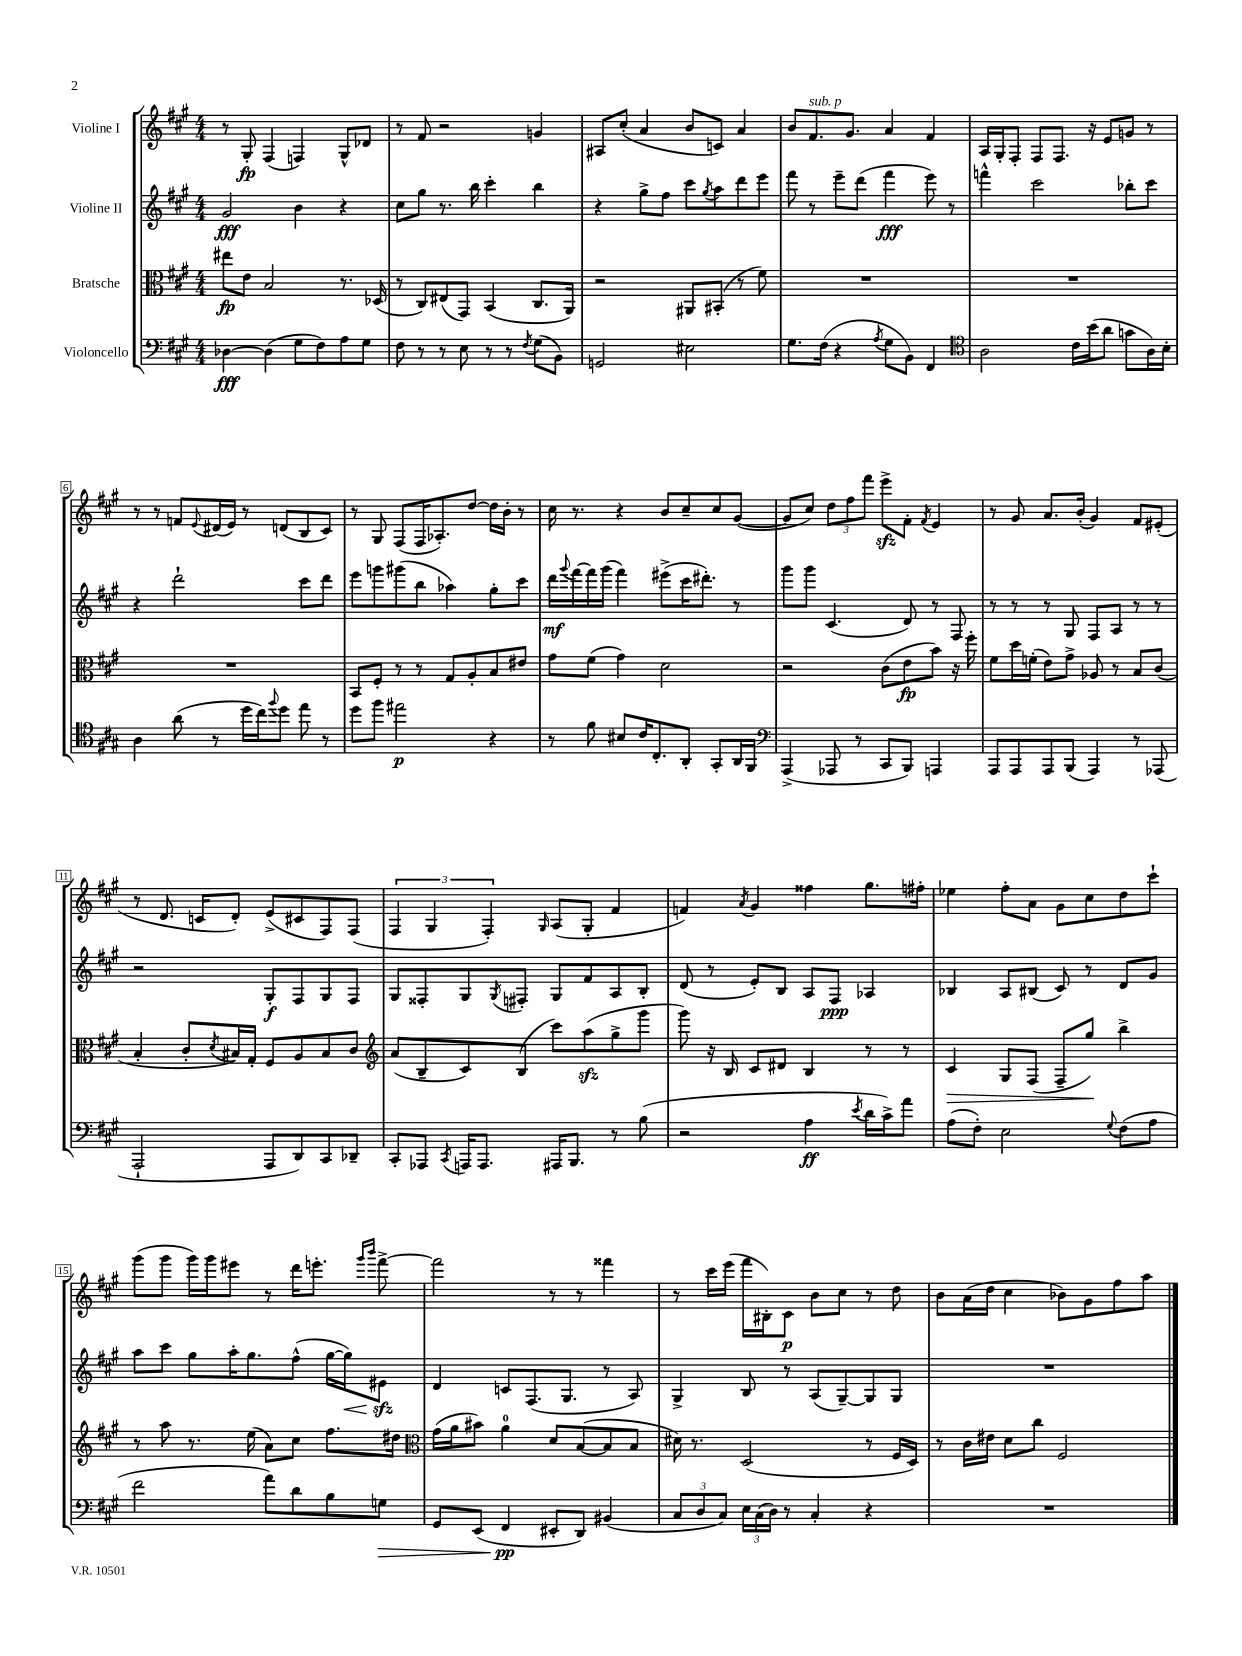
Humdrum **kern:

**kern	**kern	**kern	**kern
*staff4	*staff3	*staff2	*staff1
*clefF4	*clefC3	*clefG2	*clefG2
*k[f#c#g#]	*k[f#c#g#]	*k[f#c#g#]	*k[f#c#g#]
*M4/4	*M4/4	*M4/4	*M4/4
[4D-	8ee#	2g#	8r
.	8e	.	8G#'
(4D-]	2B	.	(4F#
8G#	.	4b	4F)
8F#)	.	.	.
8A	8.r	4r	8G#^^
8G#	.	.	8d-
.	(16D-	.	.
=	=	=	=
8F#	8r	8cc#	8r
8r	8C#)	8gg#	8f#
8r	(8E#	8.r	2r
8E	8GG#)	.	.
.	.	16bb	.
8r	(4BB	4ccc#'	.
8r	.	.	.
8qF#	.	.	.
(8G#	8.C#	4bb	4g
8BB)	.	.	.
.	16AA)	.	.
=	=	=	=
2GG	2r	4r	8A#
.	.	.	(8cc#'
.	.	8gg#^	4a
.	.	8ff#	.
2E#	8AA#	8ccc#	8b
.	.	8qgg#	.
.	(8BB#'	8aa	8c)
.	8r	8ddd	4a
.	8f#)	8eee	.
=	=	=	=
8.G#	1r	8fff#	8b
.	.	8r	8.f#
(16F#	.	.	.
4r	.	8eee~	.
.	.	.	8.g#
.	.	(8ddd	.
8qA	.	.	.
8G#	.	4fff#	4a
8BB)	.	.	.
4FF#	.	8eee)	4f#
.	.	8r	.
=	=	=	=
*clefC4	*	*	*
2A	1r	4fff^^	16A
.	.	.	16G#'
.	.	.	8F#'
.	.	2ccc#	8F#
.	.	.	8.F#
16c#	.	.	.
(16b	.	.	16r
8a	.	.	8e
8g	.	8bb-'	8g
16A)	.	8ccc#	8r
16B'	.	.	.
=	=	=	=
4A	1r	4r	8r
.	.	.	8r
(8a	.	2ddd`	8f
.	.	.	8qqe
8r	.	.	(16d#
.	.	.	16e)
16dd	.	.	8r
16cc#)	.	.	.
8qqff#	.	.	.
8dd	.	.	(8d
8ee	.	8ccc#	8B
8r	.	8ddd	8c#)
=	=	=	=
8dd	8BB	8eee	8r
8ff#	8F#'	8ggg	8G#
2ee#	8r	(8ggg#	(8F#
.	8r	8bb	16F#
.	.	.	8.A-')
.	8G#	4aa-)	.
.	8A'	.	[8dd
4r	8B	8gg#'	16dd]
.	.	.	16b'
.	8e#	8ccc#	8r
=	=	=	=
8r	8g#	16ddd	16cc#
.	.	8qqggg#	.
.	.	[16fff#	8.r
8f#	(8f#	16fff#]	.
.	.	(16ggg#	.
8B#	4g#)	4fff#)	4r
16c#	.	.	.
8.C#'	.	.	.
.	2d	(8eee#^	8b
8AA'	.	16ccc#	8cc#~
.	.	8.ddd#')	.
8GG#'	.	.	8cc#
16AA	.	8r	([8g#
16FF#	.	.	.
=	=	=	=
*clefF4	*	*	*
(4AAA^	2r	8ggg#	8g#]
.	.	8ggg#	8cc#)
8AAA-	.	(4.c#	12dd
.	.	.	12ff#
8r	.	.	.
.	.	.	12fff#
8CC#	(8c#	.	8eee^
8BBB)	8e	8d)	8f#'
.	.	.	8qf#
4AAA	8b)	8r	4e
.	16r	8F#	.
.	16ff#'	.	.
=	=	=	=
8AAA	8f#	8r	8r
8AAA	16dd	8r	8g#
.	(16f'	.	.
8AAA	8e)	8r	8.a
(8BBB	8g#^	8G#	.
.	.	.	(16b'
4AAA)	8A-	8F#	4g#)
.	8r	8A	.
8r	8B	8r	8f#
(8AAA-	(8c#	8r	(8e#'
=	=	=	=
2AAA`	4B'	2r	8r
.	.	.	8.d
.	8c#'	.	.
.	.	.	16c
.	8qd	.	.
.	16B#)	.	8d')
.	16G#'	.	.
8AAA	8F#	8G#'	(8e^
8DD)	8A	8F#	8c#
8CC#	8B#	8G#	8F#)
8DD-~	8c#	8F#	(8F#
=	=	=	=
*	*clefG2	*	*
8CC#'	(8a	8G#	6F#
8AAA-	8B~	8F##'	.
.	.	.	6G#
8qCC#	.	.	.
16AAA	8c#)	8G#	.
8.AAA	.	.	.
.	.	.	6F#')
.	.	8qG#	.
.	(8B	8F#'	.
.	.	.	16qqG#
16AAA#	8ccc#)	8G#	(8A
8.BBB	.	.	.
.	(8aa	8f#	8G#'
8r	8gg#^	8A	4f#
(8B	8ggg#	8B'	.
=	=	=	=
2r	8ggg#)	(8d	4f)
.	16r	8r	.
.	16B	.	.
.	.	.	8qa
.	8c#	8e')	4g#
.	8d#	8B	.
4A	4B	8A	4ff##
.	.	8F#	.
8qe	.	.	.
16d	8r	4A-	8.gg#
16c#^)	.	.	.
8a	8r	.	.
.	.	.	16ff#'
=	=	=	=
(8A	4c#	4B-	4ee-
8F#')	.	.	.
2E	8G#	8A	8ff#'
.	(8F#	(8B#	8a
.	8F#~	8c#)	8g#
.	8gg#)	8r	8cc#
8qqG#	.	.	.
(8F#	4bb^	8d	8dd
8A	.	8g#	8ccc#`
=	=	=	=
2f#	8r	8aa	(8ggg#
.	8aa	8ccc#	8ggg#
.	8.r	8gg#	16ggg#)
.	.	.	16ggg#
.	.	16aa'	8eee#
.	(16ee	8.gg#	.
8a)	8a)	.	8r
8d	8cc#	(8ff#^^	16ddd
.	.	.	8.eee'
8B	8.ff#	[16gg#	.
.	.	16gg#])	.
.	.	.	16qqggg#
.	.	.	16qqbbb
8G	.	8e#	[8fff#^
.	16dd#	.	.
=	=	=	=
*	*clefC3	*	*
8GG#	(16g#	4d	2fff#]
.	16a	.	.
(8EE	8b#)	.	.
4FF#	4a	8c	.
.	.	(8.F#	.
8EE#'	8d	.	8r
.	.	8.G#	.
8DD)	([8B	.	8r
(4BB#	8B]	8r	4fff##
.	8B	8A)	.
=	=	=	=
12C#	16d#)	4G#^	8r
.	8.r	.	.
12D	.	.	.
.	.	.	16ccc#
12C#)	.	.	.
.	.	.	(16eee
24E	(2D	8B	16fff#
(24C#	.	.	.
.	.	.	16B#')
24D)	.	.	.
8r	.	8r	8c#
4C#'	.	(8A	8b
.	.	[8G#~)	8cc#
4r	8r	8G#]	8r
.	16F#	8G#	8dd
.	16D)	.	.
=	=	=	=
1r	8r	1r	8b
.	16c#	.	(16a
.	16e#	.	16dd
.	8d	.	4cc#
.	8cc#	.	.
.	2F#	.	8b-)
.	.	.	8g#
.	.	.	8ff#
.	.	.	8aa
==	==	==	==
*-	*-	*-	*-
